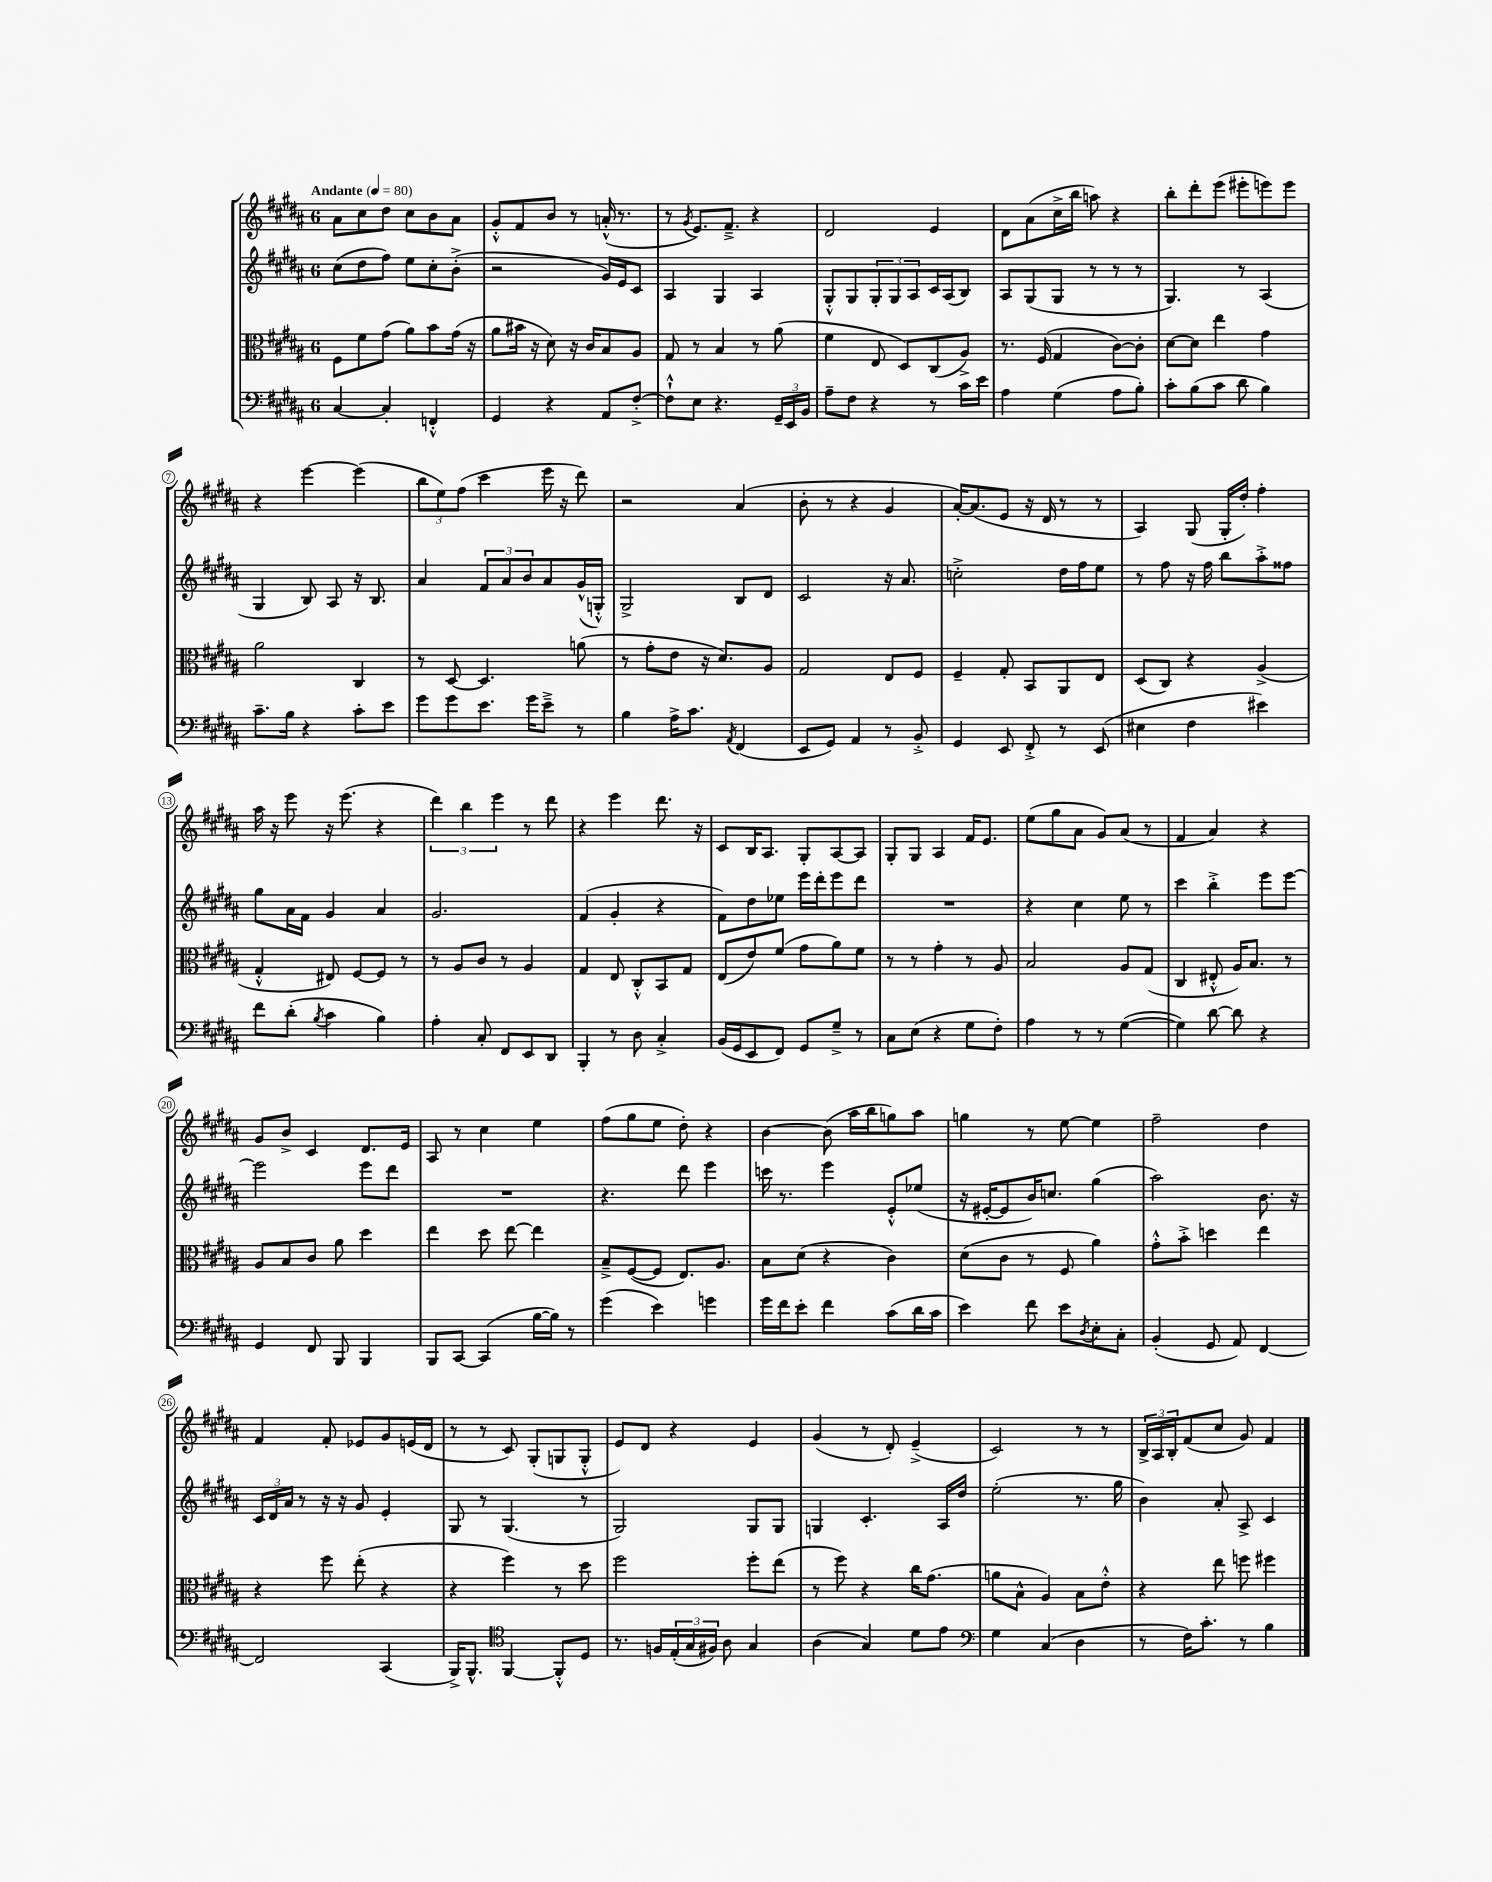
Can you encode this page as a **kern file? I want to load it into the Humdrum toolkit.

**kern	**kern	**kern	**kern
*part4	*part3	*part2	*part1
*staff4	*staff3	*staff2	*staff1
*clefF4	*clefC3	*clefG2	*clefG2
*k[f#c#g#d#a#]	*k[f#c#g#d#a#]	*k[f#c#g#d#a#]	*k[f#c#g#d#a#]
*M6/8	*M6/8	*M6/8	*M6/8
*MM80	*MM80	*MM80	*MM80
=1	=1	=1	=1
!	!	!	!LO:TX:a:B:t=Andante
[4C#/	8F#\L	(8cc#\L	8a#\L
.	8f#\	8dd#\	8cc#\
4C#'/]	(8g#\J	8ff#\J)	8dd#\J
.	8a#\L)	8ee\L	8cc#\L
4FFn'^^/	8b\	8cc#'\	8b\
.	(16g#\Jk	(8b'^\J	8a#\J
.	16r	.	.
=2	=2	=2	=2
4GG#/	8a#\L	2r	8g#'^^/L
.	16b#X\Jk	.	8f#/
.	16r	.	.
4r	8d#\)	.	8b/J
.	16r	.	8r
.	16c#/KL	.	.
8AA#/L	8B/	16g#/LL)	(16an'^^/
.	.	16e/J	8.r
[8F#'^/J	8A#/J	8c#/J	.
=3	=3	=3	=3
8F#`^^\L]	8G#/	4A#/	8r
.	.	.	8qg#/
8E\J	8r	.	8.e/L)
4.r	4B/	4G#/	.
.	.	.	8.f#~^/J
.	8r	4A#/	4r
24GG#~/LL	(8a#\	.	.
24EE/	.	.	.
24BB/JJ	.	.	.
=4	=4	=4	=4
8A#~\L	4f#\	8G#'^^/L	2d#/
8F#\J	.	8G#/	.
4r	8E/	12G#'/	.
.	.	12G#/	.
.	8D#/L)	.	.
.	.	12A#/	.
8r	(8C#/	16c#/L	4e/
.	.	(16A#/J	.
16c#\LL	8A#^/J)	8B/J)	.
16e\JJ	.	.	.
=5	=5	=5	=5
4A#\	8.r	8A#/L	8d#\L
.	.	(8G#/	(8a#\
.	(16F#/	.	.
(4G#\	4G#/	8G#/J	16cc#^\L
.	.	.	16bb\JJ
.	.	8r	8aan\)
8A#\L	[8c#\L)	8r	4r
8B'\J)	8c#'\J]	8r	.
=6	=6	=6	=6
8c#'\L	[8d#\L	4.G#/)	8bb'\L
(8B\	8d#\J]	.	8ddd#'\
8c#\J	4ee\	.	(8eee\J
8d#\	.	8r	8eee#X'\L
4B\)	4g#\	(4A#/	8eeen\)
.	.	.	8eee\J
!!LO:LB:g=z
=7	=7	=7	=7
8.c#~\L	2a#\	4G#/	4r
16B\Jk	.	.	.
4r	.	8B/)	[4eee\
.	.	8A#/	.
8c#'\L	4C#/	16r	(4eee\]
.	.	8.B/	.
8e\J	.	.	.
=8	=8	=8	=8
8g#\L	8r	4a#/	12bb\L
.	.	.	12ee\)
8g#\	[8D#/	.	.
.	.	.	(12ff#\J
8.e\J	4.D#/]	12f#/L	4ccc#\
.	.	12a#/	.
.	.	12b/	.
16g#\KL	.	.	.
8e~^\J	.	8a#/	16eee\
.	.	.	16r
8r	(8an\	(16g#^^/L	8ddd#\)
.	.	16Gn'^^/JJ)	.
=9	=9	=9	=9
4B\	8r	2G#^/	2r
.	8g#'\L	.	.
16A#^\KL	8e\J	.	.
8.c#\J	.	.	.
.	16r	.	.
.	8.d#/L)	.	.
8qAA#/	.	.	.
(4FF#/	.	8B/L	(4a#/
.	8A#/J	8d#/J	.
=10	=10	=10	=10
8EE/L	2G#/	2c#/	8b'\
8GG#/J)	.	.	8r
4AA#/	.	.	4r
8r	8E/L	16r	4g#/
.	.	8.a#/	.
8BB'^/	8F#/J	.	.
=11	=11	=11	=11
4GG#/	4F#~/	2ccn'^\	[16a#'/KL)
.	.	.	(8.a#/]
8EE/	8G#'/	.	8e/J
8FF#'^/	8BB/L	.	16r
.	.	.	16d#/
8r	8AA#/	16dd#\LL	8r
.	.	16ff#\J	.
(8EE/	8E/J	8ee\J	8r
=12	=12	=12	=12
4E#X\	(8D#/L	8r	4A#/)
.	8C#/J)	8ff#\	.
4F#\	4r	16r	(8G#/
.	.	16ff#\	.
.	.	8bb\L	16G#'/LL
.	.	.	16dd#'/JJ)
4e#X\)	(4A#^/	8aa#'^\	4ff#'\
.	.	8ff##X\J	.
!!LO:LB:g=z
=13	=13	=13	=13
8f#\L	4G#'^^/	8gg#\L	16aa#\
.	.	.	16r
(8d#'\J	.	16a#\L	8eee\
.	.	16f#\JJ	.
8qB/	.	.	.
4c#\	8E#X/)	4g#/	16r
.	.	.	(8.eee\
.	[8F#/L	.	.
4B\)	8F#/J]	4a#/	4r
.	8r	.	.
=14	=14	=14	=14
4A#'\	8r	2.g#/	6ddd#\)
.	8A#/L	.	.
.	.	.	6bb\
8C#'/	8c#/J	.	.
.	.	.	6eee\
8FF#/L	8r	.	.
8EE/	4A#/	.	8r
8DD#/J	.	.	8ddd#\
=15	=15	=15	=15
4BBB'/	4G#/	(4f#/	4r
8r	8E/	4g#'/	4eee\
8D#\	8C#'^^/L	.	.
4C#'^/	8BB/	4r	8.ddd#\
.	8G#/J	.	.
.	.	.	16r
=16	=16	=16	=16
(16BB/LL	(8E/L	8f#\L)	8c#/L
16GG#/J	.	.	.
8EE/	8e/)	8dd#\	16B/K
.	.	.	8.A#/J
8FF#/J)	(8f#/J	8ee-X\J	.
8GG#/L	8g#\L	16eee\LL	8G#'/L
.	.	16ddd#'\J	.
8G#~^/J	8a#\)	8eee\	[8A#/
8r	8f#\J	8ddd#\J	8A#/J]
=17	=17	=17	=17
8C#\L	8r	2.r	8G#'/L
(8E\J	8r	.	8G#/J
4r	4g#'\	.	4A#/
8G#\L	8r	.	16f#/KL
.	.	.	8.e/J
8F#'\J)	8A#/	.	.
=18	=18	=18	=18
4A#\	2B/	4r	(8ee\L
.	.	.	8gg#\
8r	.	4cc#\	8a#\J
8r	.	.	8g#/L)
([4G#\	8A#/L	8ee\	(8a#/J
.	(8G#/J	8r	8r
=19	=19	=19	=19
4G#\])	4C#/	4ccc#\	4f#/
[8d#\	8E#X'^^/	4bb'^\	4a#/)
8d#\]	16A#/KL)	.	.
.	8.B/J	.	.
4r	.	8eee\L	4r
.	8r	[8eee\J	.
!!LO:LB:g=z
=20	=20	=20	=20
4GG#/	8A#/L	2eee\]	8g#/L
.	8B/	.	8b^/J
8FF#/	8c#/J	.	4c#/
8BBB/	8a#\	.	.
4BBB/	4dd#\	8eee\L	8.d#/L
.	.	8ddd#\J	.
.	.	.	16e/Jk
=21	=21	=21	=21
8BBB/L	4ee\	2.r	8A#/
[8CC#/J	.	.	8r
(4CC#/]	8dd#\	.	4cc#\
.	[8ee\	.	.
[16B\LL	4ee\]	.	4ee\
16B\JJ])	.	.	.
8r	.	.	.
=22	=22	=22	=22
(4g#\	8B~^/L	4.r	(8ff#\L
.	([8F#/	.	8gg#\
4e\)	8F#/J]	.	8ee\J
.	8.E/L)	8ddd#\	8dd#'\)
4gn\	.	4eee\	4r
.	8.A#/J	.	.
=23	=23	=23	=23
16g#\LL	8B\L	16cccn\	[4b\
16f#\J	.	8.r	.
8e'\J	(8d#\J	.	.
4f#\	4r	4eee\	(8b\]
.	.	.	16aa#\LL
.	.	.	16bb\J
(8c#\L	4c#\)	8e'^^/L	8ggn\)
16d#\L	.	(8ee-X/J	8aa#\J
16c#\JJ	.	.	.
=24	=24	=24	=24
4e\)	(8d#\L	16r	4ggn\
.	.	[16e#X'/KL	.
.	8c#\J	8e#/]	.
8f#\	8r	16b/K)	8r
.	.	8.ccn/J	.
8e\L	8F#/	.	[8ee\
8qD#/	.	.	.
8E'\	4a#\)	(4gg#\	4ee\]
8C#'\J	.	.	.
=25	=25	=25	=25
(4BB'/	8g#'^^\L	2aa#\)	2ff#~\
.	8b'^\J	.	.
8GG#/	4ddn\	.	.
8AA#/)	.	.	.
[4FF#/	4ee\	8.b\	4dd#\
.	.	16r	.
!!LO:LB:g=z
=26	=26	=26	=26
2FF#/]	4r	24c#/LL	4f#/
.	.	24d#/	.
.	.	24a#/JJ	.
.	.	8r	.
.	8ff#\	16r	8f#'/
.	.	16r	.
.	(8ee'\	8g#/	8e-X/L
(4CC#/	4r	4e'/	8g#/
.	.	.	(16en/L
.	.	.	16d#/JJ
=27	=27	=27	=27
16BBB^/KL)	4r	8G#/	8r
8.BBB^^/J	.	.	.
.	.	8r	8r
*clefC4	*	*	*
[4FF#/	4ff#\)	(4.G#/	8c#/)
.	.	.	(8G#'/L
8FF#'^^/L]	8r	.	8Gn/
8D#/J	8dd#\	8r	8G'^^/J
=28	=28	=28	=28
8.r	2ff#\	2G#/)	8e/L)
.	.	.	8d#/J
16Fn/LL	.	.	.
(24E'/	.	.	4r
24G#/	.	.	.
24F#X/JJ)	.	.	.
8A#\	.	.	.
4G#/	8ff#'\L	8G#/L	4e/
.	(8ee\J	8G#/J	.
=29	=29	=29	=29
(4A#\	8r	4Gn/	(4g#/
.	8ff#\)	.	.
4G#/)	4r	4.c#'/	8r
.	.	.	8d#'/)
8d#\L	16cc#\KL	.	(4e~^/
.	(8.g#\J	.	.
8e\J	.	16A#/LL	.
.	.	16dd#/JJ	.
=30	=30	=30	=30
*clefF4	*	*	*
4G#\	8an\L	(2ee'\	2c#/)
.	8B^^\J	.	.
(4C#/	4A#/)	.	.
4D#\	8B\L	8.r	8r
.	8e'^^\J	.	8r
.	.	16gg#\	.
=31	=31	=31	=31
8r	4r	4b\)	24B^/LL
.	.	.	24A#/
.	.	.	24B'/J
16F#\KL)	.	.	(8f#/
8.c#'\J	.	.	.
.	8ee\	8a#'/	8cc#/J
8r	8ffn\	8A#^/	8g#/)
4B\	4ff#X\	4c#/	4f#/
==	==	==	==
*-	*-	*-	*-
